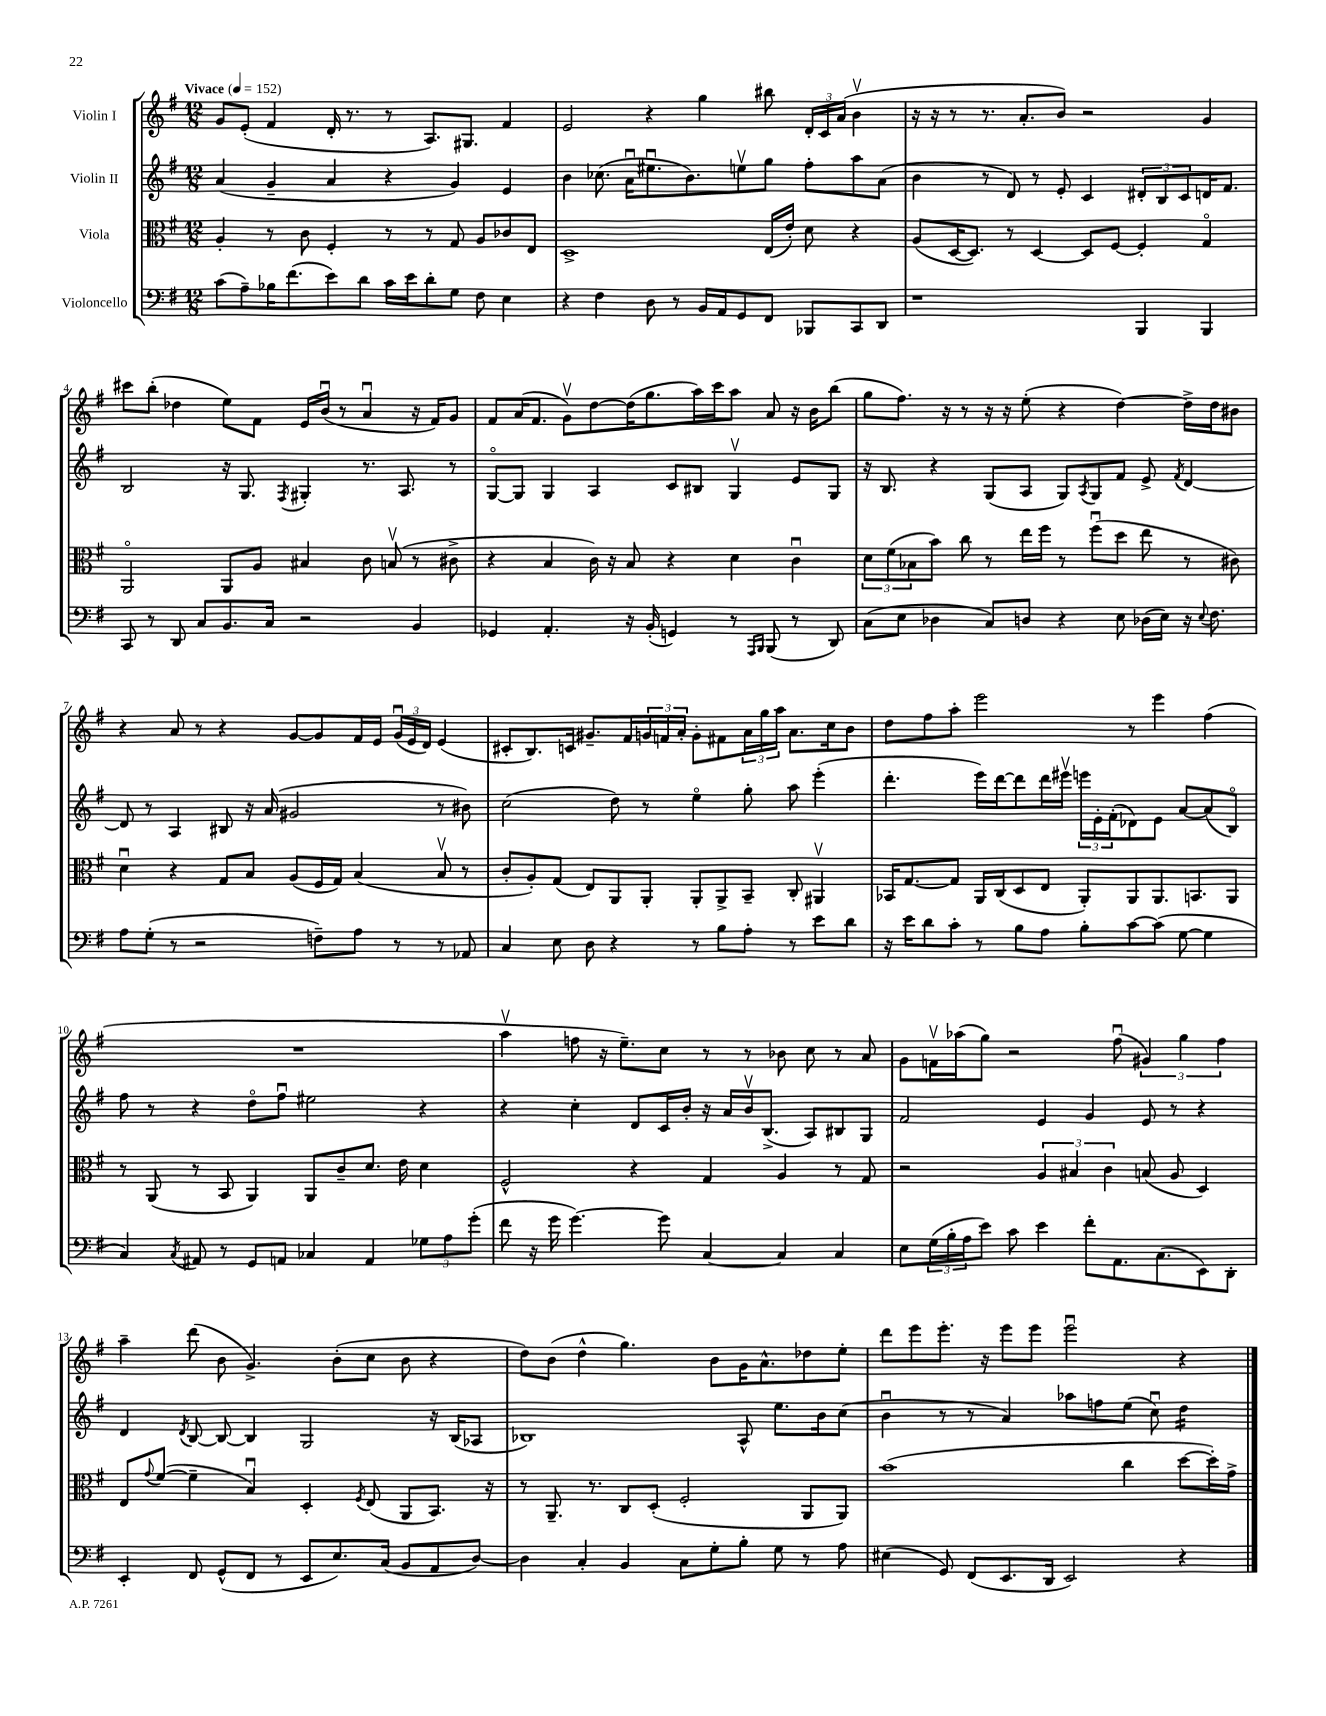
<<
\new StaffGroup <<
\new Staff = "s0" \with { instrumentName = "Violin I" } {
    \clef treble \key g \major \numericTimeSignature \time 12/8 \tempo "Vivace" 4 = 152
    g'8 e'8-.( fis'4 d'16-. r8. r8 a8.) gis8. fis'4 |
    e'2 r4 g''4 bis''8 \tuplet 3/2 { d'16-. c'16 a'16( } b'4\upbow |
    r16 r16 r8 r8. a'8.-. b'8) r2 g'4 |
    cis'''8 b''8-.( des''4 e''8) fis'8 e'16 b'16\downbow( r8 a'4\downbow r16 fis'16) g'8 |
    fis'8 a'16( fis'8. g'8\upbow) d''8~ d''16( g''8. a''16) c'''16 a''8 a'8 r16 b'16 b''8( |
    g''8 fis''8.) r16 r8 r16 r16 e''8-.( r4 d''4~) d''16-> d''16 bis'8 |
    r4 a'8 r8 r4 g'8~ g'8 fis'16 e'16 \tuplet 3/2 { g'16\downbow( e'16 d'16) } e'4( |
    cis'8-. b8.) c'16 gis'8.-- fis'16 \tuplet 3/2 { g'16 f'16 a'16-. } g'8-. fis'8 \tuplet 3/2 { a'16 g''16 a''16 } a'8. c''16 b'8 |
    d''8 fis''8 a''8-. e'''2 r8 e'''4 fis''4( |
    R1. |
    a''4\upbow f''8 r16 e''8.--) c''8 r8 r8 bes'8 c''8 r8 a'8 |
    g'8 f'16\upbow aes''16( g''8) r2 fis''8\downbow( \tuplet 3/2 { gis'4) g''4 fis''4 } |
    a''4-- d'''8( b'8 g'4.->) b'8-.( c''8 b'8 r4 |
    d''8) b'8( d''4-^ g''4.) b'8 g'16 a'8.-^ des''8 e''8-. |
    d'''8 e'''8 e'''8.-. r16 e'''8 e'''8 e'''2\downbow r4 \bar "|." |
}
\new Staff = "s1" \with { instrumentName = "Violin II" } {
    \clef treble \key g \major \numericTimeSignature \time 12/8
    a'4( g'4-- a'4 r4 g'4) e'4 |
    b'4 ces''8.( a'16\downbow eis''8.\downbow b'8.) e''8\upbow g''8 fis''8-. a''8 a'8( |
    b'4 r8 d'8) r8 e'8-. c'4 \tuplet 3/2 { dis'8-. b8 c'8 } d'16 fis'8. |
    b2 r16 g8. \acciaccatura { fis8 } gis4-. r8. a8. r8 |
    g8~\flageolet g8 g4 a4 c'8 bis8 g4\upbow e'8 g8 |
    r16 b8. r4 g8( a8 g8) \acciaccatura { a8 } g8 fis'8 e'8-> \acciaccatura { fis'8 } d'4~ |
    d'8 r8 a4 bis8 r16 a'16( gis'2 r8 bis'8) |
    c''2( d''8) r8 e''4\flageolet g''8-. a''8 e'''4-.( |
    d'''4.-. e'''16) d'''16~ d'''8 d'''16 eis'''16\upbow \tuplet 3/2 { e'''16 e'16-. fis'16-.( } des'8) e'8 a'8~ a'8( b8\flageolet) |
    fis''8 r8 r4 d''8\flageolet fis''8\downbow eis''2 r4 |
    r4 c''4-. d'8 c'16 b'16-. r16 a'16 b'16\upbow b8.->( a8) bis8 g8 |
    fis'2 e'4 g'4 e'8 r8 r4 |
    d'4 \acciaccatura { d'8 } b8~ b8~ b4 g2 r16 b16( aes8 |
    bes1) a8-^ e''8. b'16 c''8( |
    b'4\downbow r8 r8 a'4) aes''8 f''8 e''8( c''8\downbow) d''4:16 \bar "|." |
}
\new Staff = "s2" \with { instrumentName = "Viola" } {
    \clef alto \key g \major \numericTimeSignature \time 12/8
    a4-. r8 c'8 fis4-. r8 r8 g8 a8 ces'8 e8 |
    d1-> e16( e'16-.) d'8 r4 |
    a8( d16~ d8.) r8 d4~ d8 fis8~ fis4-. g4\flageolet |
    a,2\flageolet a,8 a8 bis4 c'8 b8\upbow( r8 cis'8-> |
    r4 b4 c'16) r16 b8 r4 d'4 c'4\downbow |
    \tuplet 3/2 { d'8 fis'8( bes8 } b'8) c''8 r8 e''16 fis''16 r8 fis''8\downbow( d''8 e''8 r8 cis'8) |
    d'4\downbow r4 g8 b8 a8( fis16 g16) b4( b8\upbow r8 |
    c'8-. a8-.) g8( e8) a,8 a,8-. a,8-. a,8-> b,8-- c8-. ais,4\upbow |
    bes,16 g8.~ g8 a,16 c16( d8 e8 a,8-.) a,8 a,8. b,8. a,8 |
    r8 a,8( r8 b,8 a,4) a,8 c'8-- d'8. e'16 d'4 |
    fis2-^ r4 g4 a4 r8 g8 |
    r2 \tuplet 3/2 { a4 bis4 c'4 } b8( a8 d4) |
    e8 \appoggiatura { g'8 } fis'8~( fis'4-- b4\downbow) d4-. \acciaccatura { fis8 } e8( a,8 b,8.) r16 |
    r8 a,8.-- r8. c8 d8-.( fis2-. a,8 a,8) |
    b'1( c''4 d''8~ d''16-.) g'16-> \bar "|." |
}
\new Staff = "s3" \with { instrumentName = "Violoncello" } {
    \clef bass \key g \major \numericTimeSignature \time 12/8
    c'8( a8--) bes16 fis'8.( e'8) d'8 c'16 e'16 d'8-. g8 fis8 e4 |
    r4 fis4 d8 r8 b,16 a,16 g,8 fis,8 bes,,8 c,8 d,8 |
    r1 b,,4 b,,4 |
    c,8 r8 d,8 c8 b,8. c16 r2 b,4 |
    ges,4 a,4.-. r16 b,16-.( g,4) r8 \grace { a,,16 b,,16 } b,,8( r8 d,8) |
    c8( e8 des4 c8) d8 r4 e8 des16( e16) r16 \appoggiatura { e8 } fis8. |
    a8 g8-.( r8 r2 f8--) a8 r8 r8 aes,8 |
    c4 e8 d8 r4 r8 b8 a8-. r8 e'8 d'8 |
    r16 e'16 d'8 c'8-. r8 b8 a8 b8-. c'8~ c'8( g8~ g4 |
    c4) \acciaccatura { c8 } ais,8 r8 g,8 a,8 ces4 a,4 \tuplet 3/2 { ges8 a8 g'8-.( } |
    fis'8 r16 g'16 g'4.~) g'8 c4~ c4 c4 |
    e8 \tuplet 3/2 { g16( b16-. a16 } e'8) c'8 e'4 fis'8-. a,8. c8.( e,8) d,8-. |
    e,4-. fis,8 g,8-^( fis,8 r8 e,8 e8.) c16( b,8 a,8 d8~) |
    d4 c4-. b,4 c8 g8-. b8-. g8 r8 a8 |
    eis4( g,8) fis,8( e,8. d,16 e,2) r4 \bar "|." |
}
>>
>>
